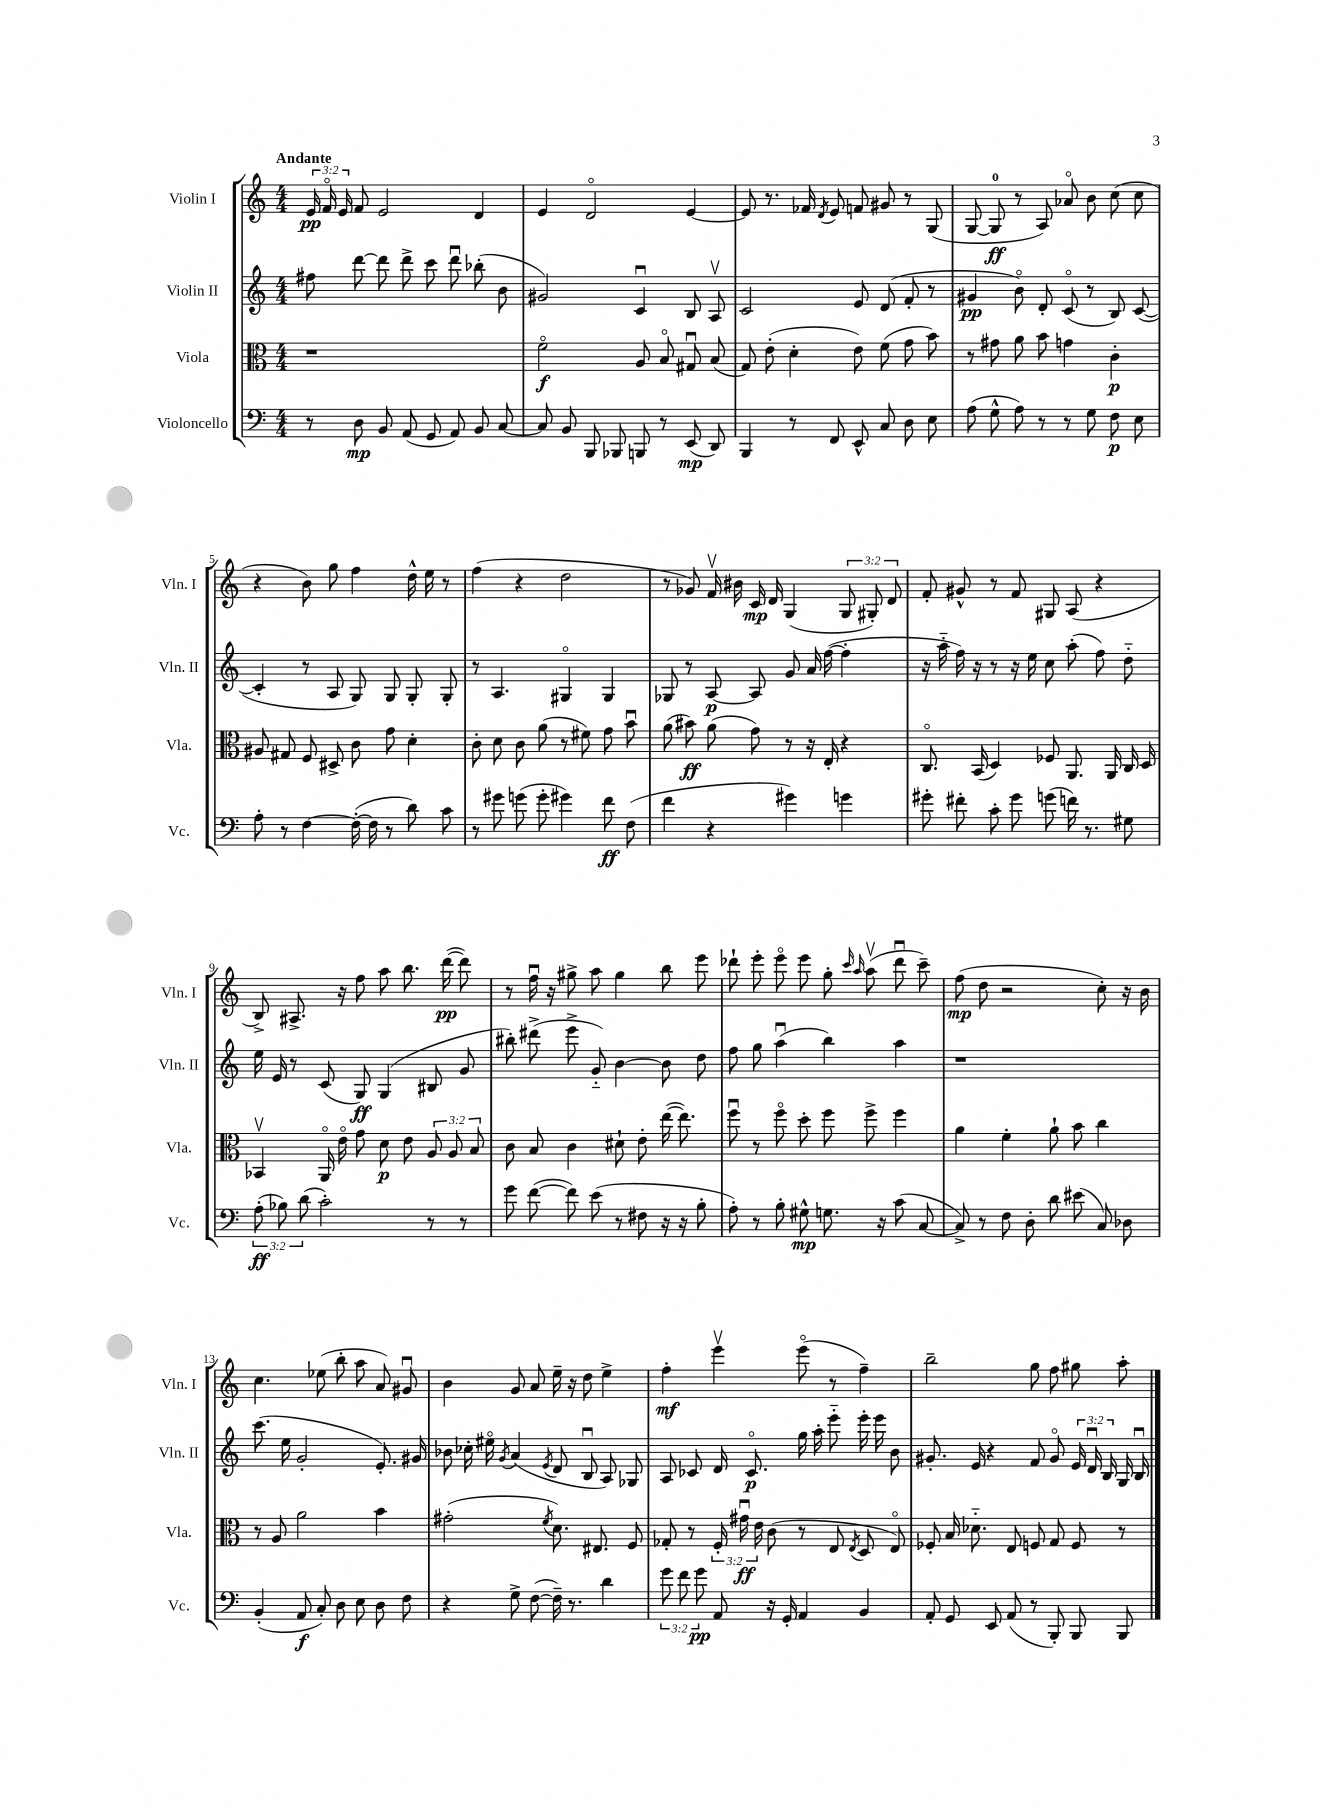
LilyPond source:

<<
\new StaffGroup <<
\new Staff = "s0" \with { instrumentName = "Violin I" shortInstrumentName = "Vln. I" } {
    \clef treble \key c \major \numericTimeSignature \time 4/4 \override Staff.TupletNumber.text = #tuplet-number::calc-fraction-text \tempo "Andante"
    \autoBeamOff \tuplet 3/2 { e'16\pp f'16\flageolet e'16 } f'8 e'2 d'4 |
    e'4 d'2\flageolet e'4~ |
    e'8 r8. fes'16 \acciaccatura { d'8 } e'8 f'8 gis'8 r8 g8( |
    g8~ g8-0\ff r8 a8) aes'8\flageolet b'8 c''8( c''8 |
    r4 b'8) g''8 f''4 d''16-^ e''16 r8 |
    f''4( r4 d''2 |
    r8 ges'8) f'16\upbow bis'16 c'16\mp d'16 g4( \tuplet 3/2 { g8 gis8-.) d'8 } |
    f'8-. gis'8-^ r8 f'8 gis8 a8( r4 |
    b8->) ais8.-> r16 f''8 a''8 b''8. d'''16~\pp( d'''8) |
    r8 f''16\downbow r16 gis''8-> a''8 gis''4 b''8 e'''8 |
    des'''8-! e'''8-. e'''8\flageolet e'''8 g''8-. \grace { c'''16 a''16 } a''8\upbow( des'''8\downbow c'''8--) |
    f''8\mp( d''8 r2 c''8-.) r16 b'16 |
    c''4. ees''8( b''8-. a''8 a'8) gis'8\downbow |
    b'4 g'8 a'8 e''16-- r16 d''8 e''4-> |
    f''4-.\mf e'''4\upbow e'''8\flageolet( r8 f''4--) |
    b''2-- g''8 f''8 gis''8 a''8-. \bar "|." |
}
\new Staff = "s1" \with { instrumentName = "Violin II" shortInstrumentName = "Vln. II" } {
    \clef treble \key c \major \numericTimeSignature \time 4/4 \override Staff.TupletNumber.text = #tuplet-number::calc-fraction-text
    \autoBeamOff fis''8 d'''8~ d'''8 d'''8-> c'''8 d'''8\downbow bes''8-.( b'8 |
    gis'2) c'4\downbow b8 a8\upbow |
    c'2 e'8 d'8( f'8-. r8 |
    gis'4\pp b'8\flageolet) d'8-. c'8\flageolet( r8 b8) c'8~( |
    c'4-. r8 a8 g8) g8 g8-. g8-. |
    r8 a4. gis4\flageolet gis4 |
    ges8 r8 a8~\p a8 g'8 a'16 f''16~( f''4-. |
    r16 a''16-_ f''16) r16 r8 r16 e''16 c''8 a''8-.( f''8) d''8-_ |
    e''16 e'16 r8 c'8( g8\ff) g4( bis8 g'8 |
    bis''8-.) dis'''8->( e'''8-> g'8-_) b'4~ b'8 d''8 |
    f''8 g''8 a''4\downbow( b''4) a''4 |
    r1 |
    c'''8.( e''16 g'2-. e'8.-.) gis'16 |
    bes'8 ces''16-. eis''16\flageolet \acciaccatura { g'8 } a'4( \acciaccatura { e'8 } d'8 b8\downbow a8) ges8 |
    a8 ces'8 d'16 ces'8.\flageolet\p g''16 a''16-. e'''8-_ e'''16-. e'''16 b'8 |
    gis'8.-. e'16 r4 f'8 gis'8\flageolet \tuplet 3/2 { e'16 d'16\downbow b16 } g16 b16\downbow \bar "|." |
}
\new Staff = "s2" \with { instrumentName = "Viola" shortInstrumentName = "Vla." } {
    \clef alto \key c \major \numericTimeSignature \time 4/4 \override Staff.TupletNumber.text = #tuplet-number::calc-fraction-text
    \autoBeamOff r1 |
    f'2\flageolet\f a8 b8\flageolet gis8\downbow b8( |
    g8) e'8-.( d'4-. e'8) f'8( g'8 b'8) |
    r8 gis'8 a'8 b'8 g'4 c'4-.\p |
    ais8 gis8 f8 dis8-> c'8 g'8 d'4-. |
    c'8-. d'8 c'8 a'8( r8 fis'8) g'8 b'8\downbow |
    a'8( bis'8\ff) a'8( g'8) r8 r16 e16-. r4 |
    c8.\flageolet b,16( d4) fes8 a,8. a,16 c16 d16 |
    bes,4\upbow a,16\flageolet e'16\flageolet g'8 d'8\p e'8 \tuplet 3/2 { a8 a8 b8 } |
    c'8 b8 c'4 dis'8-! e'8-. e''16~( e''8.) |
    f''8\downbow r8 f''8\flageolet d''8-. f''8 f''8-> f''4 |
    a'4 f'4-. a'8-! b'8 c''4 |
    r8 a8 a'2 b'4 |
    gis'2-.( \acciaccatura { f'8 } d'8.) eis8. f8 |
    ges8-. r8 \tuplet 3/2 { f16-. gis'16\downbow\ff e'16 } c'8( r8 e8 \acciaccatura { e8 } d8 e8\flageolet) |
    fes8-. b16 des'8.-_ e8 f8 g8 f8 r8 \bar "|." |
}
\new Staff = "s3" \with { instrumentName = "Violoncello" shortInstrumentName = "Vc." } {
    \clef bass \key c \major \numericTimeSignature \time 4/4 \override Staff.TupletNumber.text = #tuplet-number::calc-fraction-text
    \autoBeamOff r8 d8\mp b,8 a,8( g,8 a,8) b,8 c8~ |
    c8 b,8 b,,8 bes,,8 b,,8 r8 e,8\mp( d,8) |
    b,,4 r8 f,8 e,8-^ c8 d8 e8 |
    a8( g8-^ a8) r8 r8 g8 f8\p e8 |
    a8-. r8 f4~ f16~-.( f16 r8 d'8) c'8 |
    r8 gis'8 g'8( g'8-. gis'4) f'8\ff f8( |
    f'4 r4 gis'4) g'4 |
    gis'8-. fis'8-. c'8-. gis'8 g'8( f'16) r8. gis8 |
    \tuplet 3/2 { a8-.\ff( bes8) d'8( } c'2-.) r8 r8 |
    g'8 f'8~( f'8) e'8( r8 fis8 r16 r16 b8-. |
    a8-.) r8 b8-. gis8-^\mp g8. r16 c'8( c8~ |
    c8->) r8 f8 d8-. d'8 eis'8( c8) des8 |
    b,4-.( a,8\f c8-.) d8 e8 d8 f8 |
    r4 g8-> f8~( f16--) r8. d'4 |
    \tuplet 3/2 { g'8 f'8 g'8\pp } a,8 r16 g,16-. a,4 b,4 |
    a,8-. g,8 e,8 a,8( r8 b,,8-.) b,,8 b,,8 \bar "|." |
}
>>
>>
